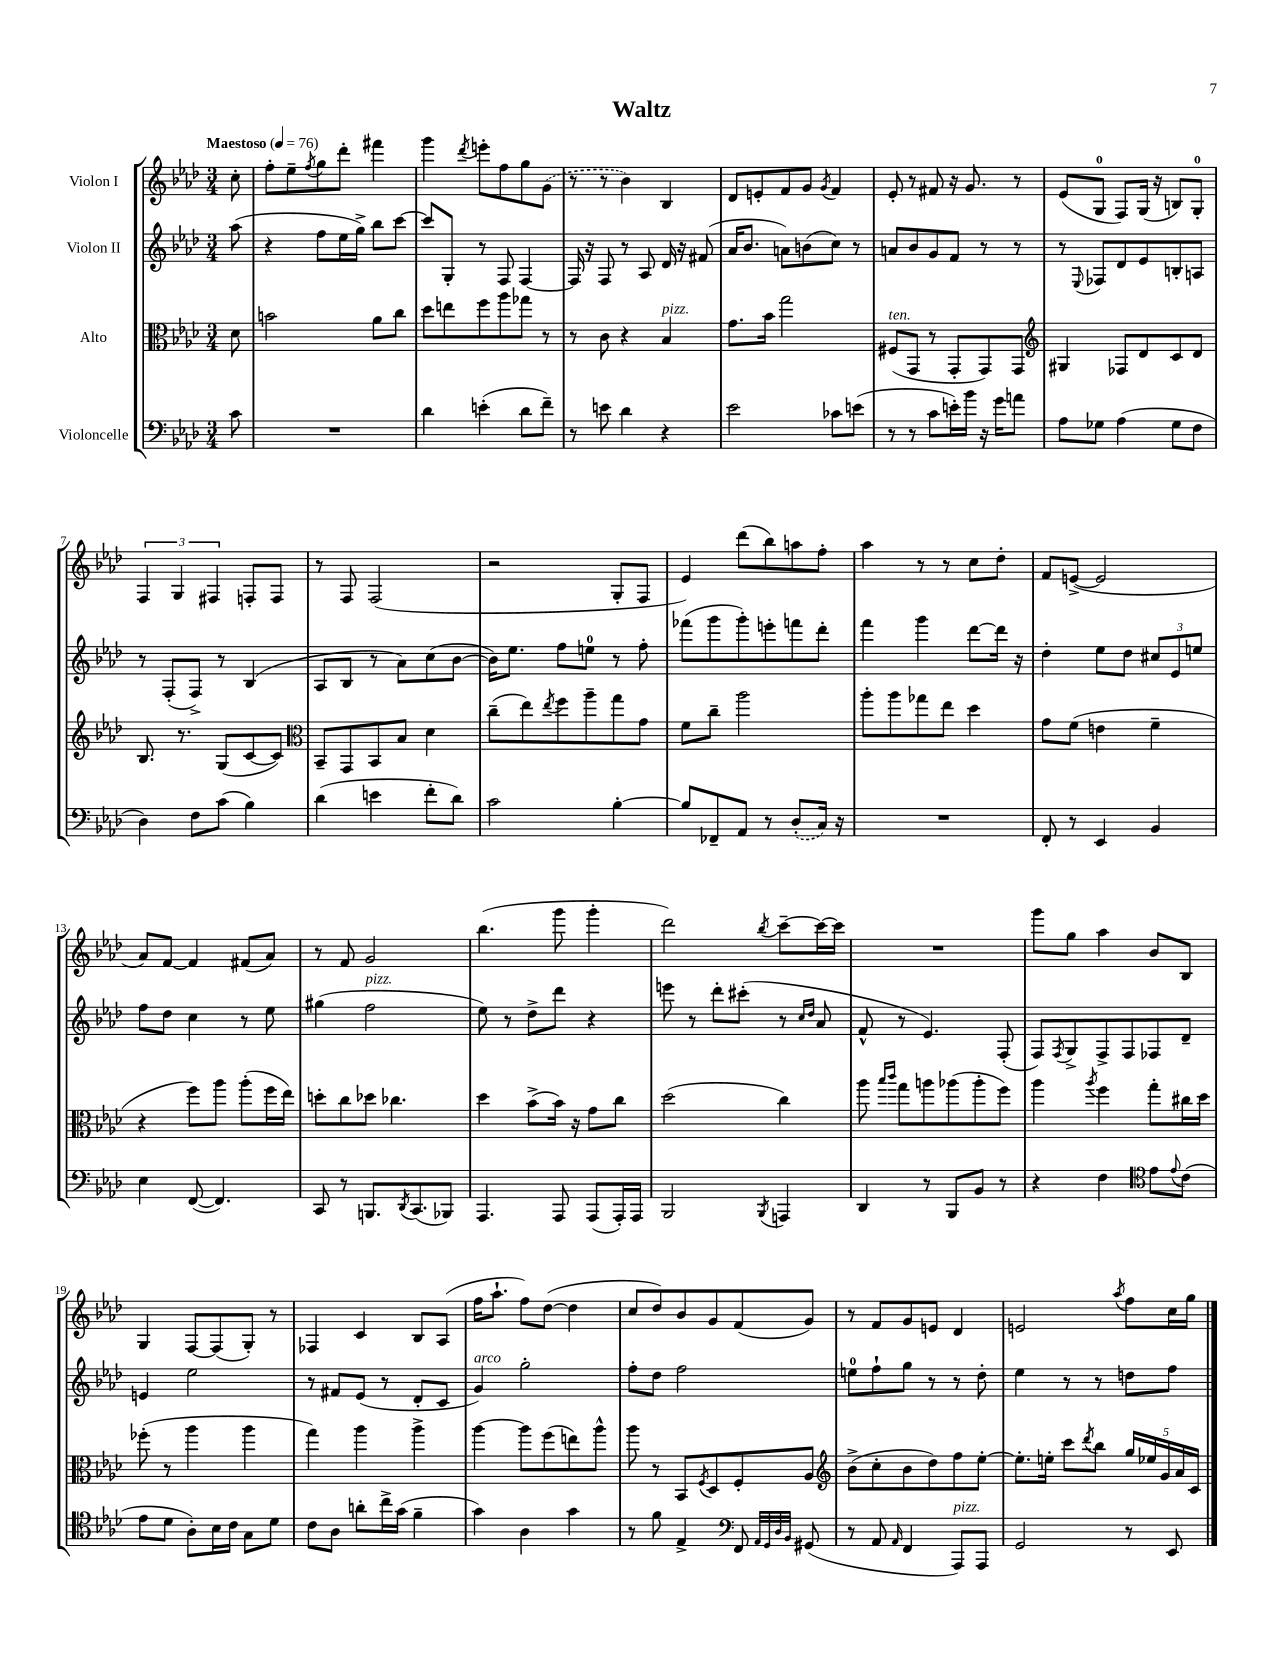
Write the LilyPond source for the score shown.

\header { title = "Waltz" }
<<
\new StaffGroup <<
\new Staff = "s0" \with { instrumentName = "Violon I" } {
    \clef treble \key aes \major \numericTimeSignature \time 3/4 \partial 8 \tempo "Maestoso" 4 = 76
    c''8-. |
    f''8-. ees''8-- \acciaccatura { f''8 } g''8 des'''8-. fis'''4 |
    g'''4 \acciaccatura { des'''8 } e'''8-. f''8 g''8 \once \slurDashed g'8( |
    r8 r8 bes'4) bes4 |
    des'8 e'8-. f'8 g'8 \acciaccatura { g'8 } f'4 |
    ees'8-. r8 fis'8 r16 g'8. r8 |
    ees'8( g8-0 f8) g16( r16 b8) g8-0-. |
    \tuplet 3/2 { f4 g4 fis4 } f8-. f8 |
    r8 f8 f2( |
    r2 g8-. f8 |
    ees'4) des'''8( bes''8) a''8 f''8-. |
    aes''4 r8 r8 c''8 des''8-. |
    f'8 e'8~->( e'2 |
    aes'8) f'8~ f'4 fis'8( aes'8) |
    r8 f'8 g'2 |
    bes''4.( g'''8 g'''4-. |
    des'''2) \acciaccatura { bes''8 } c'''8~-- c'''16~ c'''16 |
    R2. |
    g'''8 g''8 aes''4 bes'8 bes8 |
    g4 f8~ f8( g8-.) r8 |
    fes4 c'4 bes8 aes8( |
    f''16 aes''8.-! f''8) des''8~( des''4 |
    c''8 des''8) bes'8 g'8 f'8( g'8) |
    r8 f'8 g'8 e'8 des'4 |
    e'2 \acciaccatura { aes''8 } f''8 c''16 g''16 \bar "|." |
}
\new Staff = "s1" \with { instrumentName = "Violon II" } {
    \clef treble \key aes \major \numericTimeSignature \time 3/4 \partial 8
    aes''8( |
    r4 f''8 ees''16 g''16->) bes''8 c'''8~ |
    c'''8 g8-. r8 f8 f4~ |
    f16 r16 f8 r8 aes8 des'16 r16 fis'8( |
    aes'16 bes'8. a'8) b'8( c''8) r8 |
    a'8 bes'8 g'8 f'8 r8 r8 |
    r8 \appoggiatura { ees8 } fes8 des'8 ees'8 b8-. a8 |
    r8 f8-.( f8->) r8 bes4( |
    aes8 bes8 r8 aes'8) c''8( bes'8~ |
    bes'16) ees''8. f''8 e''8-0 r8 f''8-. |
    fes'''8( g'''8 g'''8-.) e'''8-. f'''8 des'''8-. |
    f'''4 g'''4 des'''8~ des'''16 r16 |
    des''4-. ees''8 des''8 \tuplet 3/2 { cis''8 ees'8 e''8 } |
    f''8 des''8 c''4 r8 ees''8 |
    gis''4( f''2^\markup { \italic "pizz." } |
    ees''8) r8 des''8-> des'''8 r4 |
    e'''8 r8 des'''8-. cis'''8-.( r8 \grace { c''16 des''16 } aes'8 |
    f'8-^ r8 ees'4.) f8-.( |
    f8) \acciaccatura { f8 } g8-> f8-> f8 fes8 des'8-- |
    e'4 ees''2 |
    r8 fis'8 ees'8( r8 des'8-. c'8 |
    g'4^\markup { \italic "arco" }) g''2-. |
    f''8-. des''8 f''2 |
    e''8-0 f''8-! g''8 r8 r8 des''8-. |
    ees''4 r8 r8 d''8 f''8 \bar "|." |
}
\new Staff = "s2" \with { instrumentName = "Alto" } {
    \clef alto \key aes \major \numericTimeSignature \time 3/4 \partial 8
    des'8 |
    b'2 aes'8 c''8 |
    des''8 e''8 f''8 aes''8 ges''8 r8 |
    r8 c'8 r4 bes4^\markup { \italic "pizz." } |
    g'8. bes'16 g''2 |
    fis8^\markup { \italic "ten." }( g,8 r8 g,8-. g,8) g,8 |
    \clef treble gis4 fes8 des'8 c'8 des'8 |
    bes8. r8. g8( c'8~ c'8) |
    \clef alto bes,8-- g,8 bes,8 bes8 des'4 |
    c''8--( ees''8) \acciaccatura { ees''8 } f''8 aes''8-- g''8 g'8 |
    f'8 c''8-- aes''2 |
    aes''8-. aes''8 ges''8 ees''8 des''4 |
    g'8 f'8( e'4 f'4-- |
    r4 f''8) aes''8 aes''8-.( f''16 ees''16) |
    d''8-. c''8 des''8 ces''4. |
    des''4 bes'8->( bes'16) r16 g'8 c''8 |
    des''2( c''4) |
    aes''8 \grace { bes''16 c'''16 } g''8 a''8 aes''8( aes''8-. f''8) |
    aes''4 \acciaccatura { aes''8 } f''4 g''8-. cis''16 des''16 |
    fes''8-.( r8 aes''4 aes''4 |
    g''4) aes''4 aes''4-> |
    aes''4~ aes''8 f''8( e''8) aes''8-^ |
    aes''8 r8 bes,8 \acciaccatura { f8 } des8 f8-. aes8 |
    \clef treble bes'8->( c''8-. bes'8 des''8) f''8 ees''8~-. |
    ees''8.-. e''16-. c'''8 \acciaccatura { des'''8 } bes''8 \tuplet 5/4 { g''16 ees''16 g'16 aes'16 c'16 } \bar "|." |
}
\new Staff = "s3" \with { instrumentName = "Violoncelle" } {
    \clef bass \key aes \major \numericTimeSignature \time 3/4 \partial 8
    c'8 |
    R2. |
    des'4 e'4-.( des'8 f'8--) |
    r8 e'8 des'4 r4 |
    ees'2 ces'8 e'8( |
    r8 r8 c'8 e'16-.) bes'16 r16 g'16 a'8 |
    aes8 ges8 aes4( ges8 f8 |
    des4) f8 c'8( bes4) |
    des'4( e'4 f'8-. des'8) |
    c'2 bes4~-. |
    bes8 fes,8-- aes,8 r8 \once \slurDashed des8-.( c16) r16 |
    R2. |
    f,8-. r8 ees,4 bes,4 |
    ees4 f,8~( f,4.) |
    c,8 r8 b,,8. \acciaccatura { des,8 } c,8.( bes,,8) |
    aes,,4. aes,,8 aes,,8( aes,,16-.) aes,,16 |
    bes,,2 \acciaccatura { bes,,8 } a,,4 |
    des,4 r8 bes,,8 bes,8 r8 |
    r4 f4 \clef tenor ees'8 \appoggiatura { ees'8 } c'8( |
    ees'8 des'8 aes8-.) bes16 c'16 g8 des'8 |
    c'8 aes8 a'8-. c''16-> g'16( f'4-- |
    g'4) aes4 g'4 |
    r8 f'8 ees4-> \clef bass f,8 \grace { aes,32 g,32 des32 bes,32 } gis,8( |
    r8 aes,8 \grace { aes,16 } f,4 aes,,8^\markup { \italic "pizz." }) aes,,8 |
    g,2 r8 ees,8 \bar "|." |
}
>>
>>
